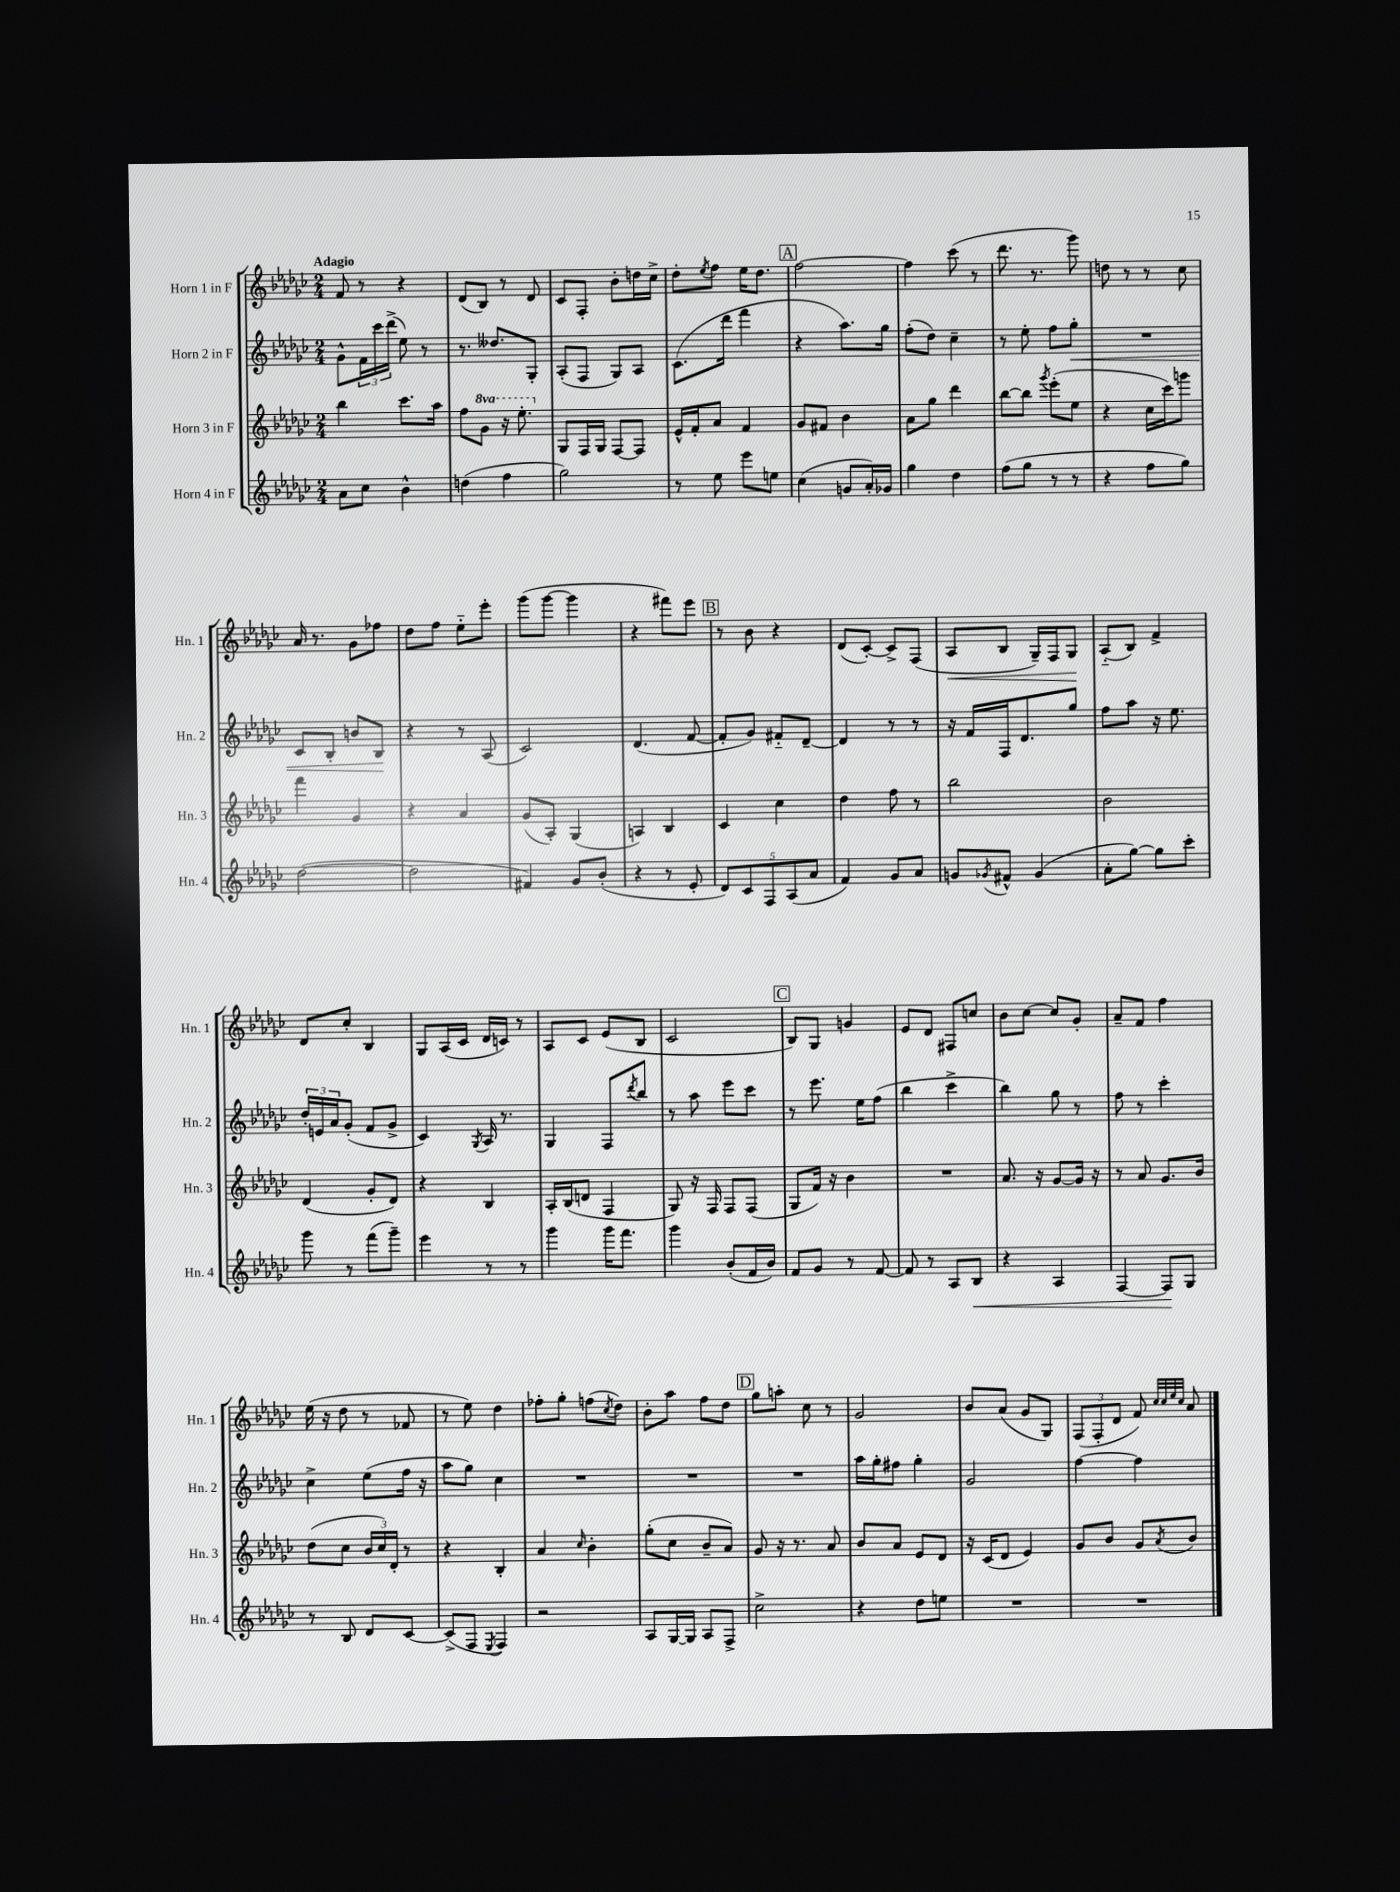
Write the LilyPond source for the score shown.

<<
\new StaffGroup <<
\new Staff = "s0" \with { instrumentName = "Horn 1 in F" shortInstrumentName = "Hn. 1" } {
    \clef treble \key ges \major \numericTimeSignature \time 2/4 \tempo "Adagio"
    f'8 r8 r4 |
    des'8( bes8) r8 des'8 |
    ces'8 f8-. bes'8-. d''16 ces''16-> |
    des''8-. \acciaccatura { ees''8 } f''8 ees''16 des''8. |
    \mark \markup { \box "A" } f''2~ |
    f''4 ces'''8( r8 |
    des'''8. r8. ges'''8) |
    d''8 r8 r8 ces''8 |
    aes'16 r8. ges'8 fes''8 |
    des''8 f''8 ees''8-_ ees'''8-. |
    ges'''8( ges'''8~ ges'''4 |
    r4 fis'''8) ees'''8 |
    \mark \markup { \box "B" } r8 bes'8 r4 |
    des'8( ces'8~-.) ces'8-> f8( |
    aes8\< bes8 ges16--) f16 ges8\! |
    aes8-_( bes8) f'4-> |
    des'8 ces''8-. bes4 |
    ges8 aes16( ces'16 des'16 c'16) r8 |
    aes8 ces'8 ees'8( bes8 |
    ces'2 |
    \mark \markup { \box "C" } bes8) ges8 g'4 |
    ees'8 des'8 fis8 c''8 |
    bes'8 ces''8~ ces''8 ges'8-. |
    aes'8-- f'8 f''4 |
    ees''16( r16 des''8 r8 fes'8 |
    r8 ees''8) des''4 |
    fes''8-. ges''8-. f''8( \acciaccatura { ces''8 } des''8) |
    bes'8-. aes''8 f''8 des''8 |
    \mark \markup { \box "D" } ges''8 a''8-. ces''8 r8 |
    ges'2 |
    bes'8 aes'8( ges'8 ges8) |
    \tuplet 3/2 { f8( f8-. des'8 } f'8) \grace { ces''32 ces''32 ees''32 ces''32 } aes'8 \bar "|." |
}
\new Staff = "s1" \with { instrumentName = "Horn 2 in F" shortInstrumentName = "Hn. 2" } {
    \clef treble \key ges \major \numericTimeSignature \time 2/4
    ges'8-^ \tuplet 3/2 { f'16 ces'''16 des'''16->( } ees''8) r8 |
    r8. deses''8. ges8-. |
    aes8-.( f8 ges8) aes8 |
    ces'8.( des'''16 f'''4 |
    \mark \markup { \box "A" } r4 aes''8.) ges''16 |
    f''8-.( des''8) ces''4-- |
    r8 ees''8-. f''8 ges''8-.\< |
    R2 |
    ces'8 bes8-. b'8 bes8\! |
    r4 r8 aes8( |
    ces'2) |
    des'4.( f'8~ |
    \mark \markup { \box "B" } f'8-. ges'8) fis'8-_ des'8~-- |
    des'4 r8 r8 |
    r16 f'16 f16 des'8. ges''8 |
    f''8 aes''8 r16 ees''8. |
    \tuplet 3/2 { des''16-. e'16 aes'16 } ges'8-.( f'8 ges'8-> |
    ces'4) \acciaccatura { ges8 } aes16 r8. |
    ges4 f8 \acciaccatura { des'''8 } bes''8 |
    r8 aes''8 ees'''8 ces'''8 |
    \mark \markup { \box "C" } r8 ees'''8. ees''16 f''8( |
    bes''4 ces'''4-> |
    bes''4) ges''8 r8 |
    f''8 r8 ces'''4-. |
    ces''4-> ees''8( f''16 r16 |
    aes''8 ges''8) ces''4 |
    R2 |
    R2 |
    \mark \markup { \box "D" } R2 |
    aes''16 ges''16-. fis''8 ges''4-. |
    ges'2 |
    f''4~ f''4 \bar "|." |
}
\new Staff = "s2" \with { instrumentName = "Horn 3 in F" shortInstrumentName = "Hn. 3" } {
    \clef treble \key ges \major \numericTimeSignature \time 2/4 \set Staff.ottavationMarkups = #ottavation-simple-ordinals
    bes''4 ces'''8. aes''16 |
    f''8 \ottava #1 ges''8 r16 ees'''8.-. \ottava #0 |
    ges8 f16 ges16 f8~ f8 |
    ees'16-^ f'16-. aes'8 f'4 |
    \mark \markup { \box "A" } ges'8 fis'8 bes'4 |
    aes'8 ges''8 des'''4 |
    bes''8~ bes''8 \acciaccatura { ges'''8 } ees'''8-.( ees''8 |
    r4 ces''16 ces'''16) g'''8 |
    f'''4 ges'4 |
    r4 aes'4 |
    ges'8( aes8-.) ges4( |
    a4) bes4 |
    \mark \markup { \box "B" } ces'4 ces''4 |
    des''4 f''8 r8 |
    bes''2 |
    bes'2 |
    des'4( ges'8-. des'8) |
    r4 bes4 |
    aes16-. bes16( d'8 f4 |
    ges8) r16 f16 f8 f8( |
    \mark \markup { \box "C" } ges8 f'16) r16 bes'4 |
    R2 |
    aes'8. r16 ges'8~ ges'16 r16 |
    r8 aes'8 ges'8. bes'16 |
    des''8( ces''8 \tuplet 3/2 { bes'16 ces''16) des'16-. } r8 |
    r4 bes4-. |
    aes'4 \grace { ces''16 } bes'4-. |
    ges''8-.( ces''8 bes'8-- aes'8) |
    \mark \markup { \box "D" } ges'8 r16 r8. aes'8 |
    bes'8 aes'8 ees'8 des'8 |
    r16 ces'16( des'8 ees'4) |
    ges'8 bes'8 ges'8 \acciaccatura { aes'8 } bes'8 \bar "|." |
}
\new Staff = "s3" \with { instrumentName = "Horn 4 in F" shortInstrumentName = "Hn. 4" } {
    \clef treble \key ges \major \numericTimeSignature \time 2/4
    aes'8 ces''8 bes'4-^ |
    d''4( f''4 |
    ges''2) |
    r8 ees''8 ees'''8 e''8 |
    \mark \markup { \box "A" } ces''4( g'8 aes'16-.) ges'16 |
    ges''4 des''4 |
    f''8( ges''8 r8 r8 |
    r4 f''8 ges''8) |
    des''2~( |
    des''2 |
    fis'4) ges'8 bes'8-.( |
    r4 r8 ees'8-. |
    \mark \markup { \box "B" } \tuplet 5/4 { des'8) ces'8 f8 aes8( aes'8 } |
    f'4) ges'8 aes'8 |
    g'8 \acciaccatura { ges'8 } fis'8-^ ges'4( |
    aes'8-. ges''8~) ges''8 ces'''8-. |
    ges'''8 r8 f'''8( ges'''8--) |
    ees'''4 r8 r8 |
    ges'''4 ges'''16 f'''8. |
    ges'''4 bes'8-.( f'16 bes'16) |
    \mark \markup { \box "C" } f'8 ges'8 r8 f'8~ |
    f'8 r8 aes8 bes8\< |
    r4 aes4 |
    f4~ f8\! ges8 |
    r8 bes8 des'8 ces'8~ |
    ces'8->( f8 \acciaccatura { ees8 } f4) |
    r2 |
    aes8 ges16~ ges16 aes8 f8-> |
    \mark \markup { \box "D" } ces''2-> |
    r4 des''8 e''8 |
    R2 |
    R2 \bar "|." |
}
>>
>>
\layout { \context { \Score \remove "Bar_number_engraver" } }
